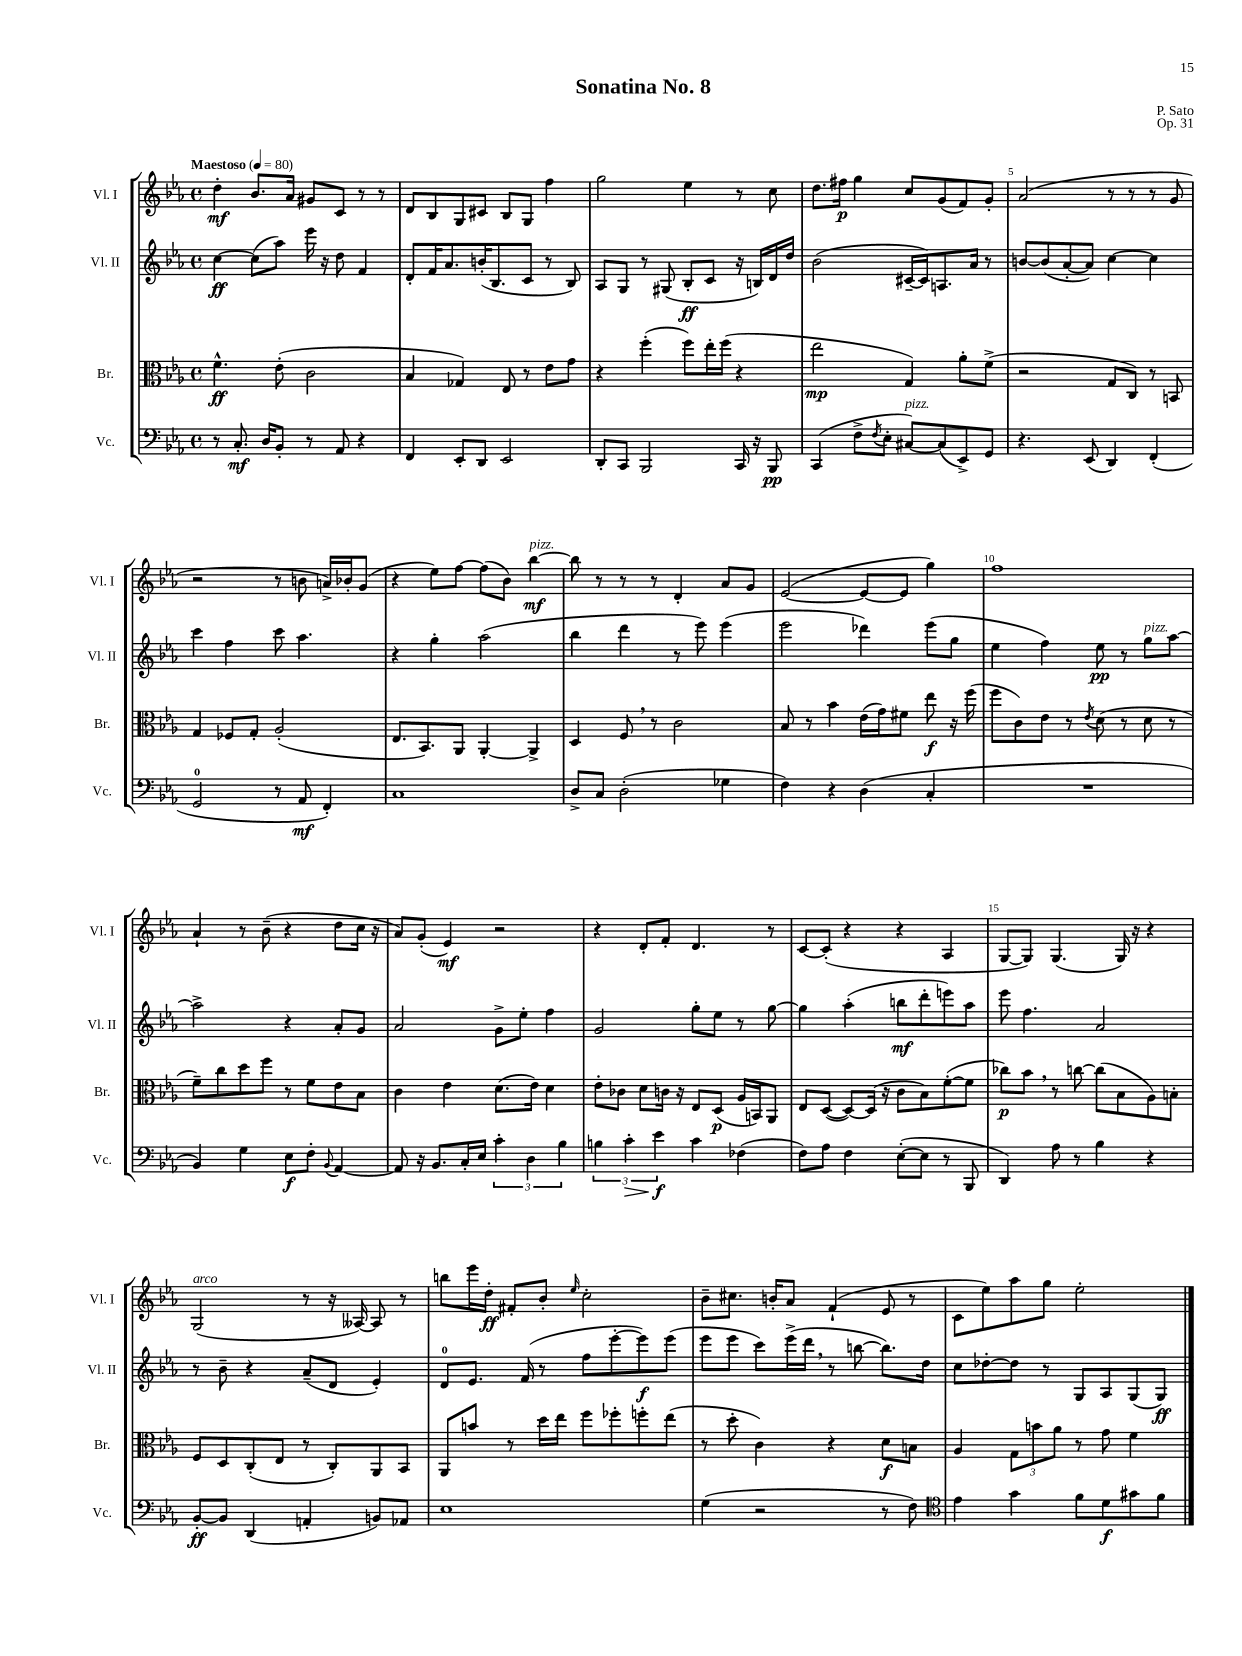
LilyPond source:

\header { title = "Sonatina No. 8" composer = "P. Sato" opus = "Op. 31" }
<<
\new StaffGroup <<
\new Staff = "s0" \with { instrumentName = "Vl. I" shortInstrumentName = "Vl. I" } {
    \clef treble \key ees \major \defaultTimeSignature \time 4/4 \tempo "Maestoso" 4 = 80
    d''4-.\mf bes'8. aes'16 gis'8 c'8 r8 r8 |
    d'8 bes8 g8 cis'8 bes8 g8 f''4 |
    g''2 ees''4 r8 c''8 |
    d''8. fis''16\p g''4 c''8 g'8( f'8) g'8-. |
    aes'2( r8 r8 r8 g'8 |
    r2 r8 b'8 a'16->) bes'16-. g'8( |
    r4 ees''8) f''8~ f''8( bes'8) bes''4~\mf^\markup { \italic "pizz." } |
    bes''8 r8 r8 r8 d'4-. aes'8 g'8 |
    ees'2~( ees'8~ ees'8 g''4) |
    f''1 |
    aes'4-! r8 bes'8--( r4 d''8 c''16 r16 |
    aes'8) g'8-.( ees'4\mf) r2 |
    r4 d'8-. f'8-. d'4. r8 |
    c'8~ c'8-.( r4 r4 aes4 |
    g8~ g8) g4.( g16) r16 r4 |
    g2^\markup { \italic "arco" }( r8 r16 aeses16~) aeses8 r8 |
    b''8 ees'''16 d''16-.\ff fis'8-. bes'8-. \grace { ees''16 } c''2-. |
    bes'8-- cis''8. b'16-. aes'8 f'4-!( ees'8 r8 |
    c'8 ees''8) aes''8 g''8 ees''2-. \bar "|." |
}
\new Staff = "s1" \with { instrumentName = "Vl. II" shortInstrumentName = "Vl. II" } {
    \clef treble \key ees \major \defaultTimeSignature \time 4/4
    c''4~\ff c''8( aes''8) ees'''16 r16 d''8 f'4 |
    d'8-. f'16 aes'8. b'16-.( bes8. c'8 r8 bes8) |
    aes8 g8 r8 gis8( bes8-.\ff c'8 r16 b16) d'16 d''16 |
    bes'2( cis'16~-- cis'16) a8. aes'16 r8 |
    b'8~ b'8( aes'8~-. aes'8) c''4~ c''4 |
    c'''4 f''4 c'''8 aes''4. |
    r4 g''4-. aes''2( |
    bes''4 d'''4 r8 ees'''8) ees'''4( |
    ees'''2 des'''4) ees'''8( g''8 |
    ees''4 f''4) ees''8\pp r8 g''8^\markup { \italic "pizz." } aes''8~ |
    aes''2-> r4 aes'8-. g'8 |
    aes'2 g'8-> ees''8-. f''4 |
    g'2 g''8-. ees''8 r8 g''8~ |
    g''4 aes''4-.( b''8\mf d'''8-. e'''8) aes''8 |
    ees'''8 f''4. aes'2 |
    r8 bes'8-- r4 aes'8--( d'8 ees'4-.) |
    d'8-0 ees'8. f'16( r8 f''8 ees'''8~-. ees'''8\f) ees'''8( |
    ees'''8 ees'''8 c'''8) ees'''16->( d'''16 \breathe r8 b''8~ b''8.) d''16 |
    c''8 des''8~-. des''8 r8 g8 aes8 g8( g8\ff) \bar "|." |
}
\new Staff = "s2" \with { instrumentName = "Br." shortInstrumentName = "Br." } {
    \clef alto \key ees \major \defaultTimeSignature \time 4/4
    f'4.-^\ff ees'8-.( c'2 |
    bes4 ges4) ees8 r8 ees'8 g'8 |
    r4 f''4-.( f''8) ees''16-. f''16( r4 |
    ees''2\mp g4) aes'8-. f'8->( |
    r2 g8 c8) r8 b,8 |
    g4 fes8 g8-. aes2-.( |
    ees8. bes,8.) aes,8 aes,4~-. aes,4-> |
    d4 f8 \breathe r8 c'2 |
    bes8 r8 bes'4 ees'16( g'16) fis'8 ees''8\f r16 f''16( |
    f''8 c'8) ees'8 r8 \acciaccatura { ees'8 } d'8( r8 d'8 r8 |
    f'8--) c''8 d''8 f''8 r8 f'8 ees'8 bes8 |
    c'4 ees'4 d'8.( ees'16) d'4 |
    ees'8-. ces'8 d'8 c'16 r16 ees8 d8\p( aes16 b,16) aes,8 |
    ees8 d8~( d8~) d16( r16 c'8 bes8) f'8~-.( f'8 |
    ces''8\p) bes'8 \breathe r8 c''8~ c''8( bes8 aes8) b8-. |
    f8 d8 c8-.( ees8 r8 c8-.) aes,8 bes,8 |
    aes,8 b'8 r8 d''16 ees''16 f''8 fes''8-. f''8-. ees''8( |
    r8 d''8-. c'4) r4 d'8\f b8 |
    aes4 \tuplet 3/2 { g8 b'8 aes'8 } r8 g'8 f'4 \bar "|." |
}
\new Staff = "s3" \with { instrumentName = "Vc." shortInstrumentName = "Vc." } {
    \clef bass \key ees \major \defaultTimeSignature \time 4/4
    r8 c8.-.\mf d16 bes,8-. r8 aes,8 r4 |
    f,4 ees,8-. d,8 ees,2 |
    d,8-. c,8 bes,,2 c,16 r16 bes,,8\pp |
    c,4( f8-> \acciaccatura { f8 } ees8-. cis8~^\markup { \italic "pizz." }) cis8( ees,8->) g,8 |
    r4. ees,8( d,4) f,4-.( |
    g,2-0 r8 aes,8\mf f,4-.) |
    c1 |
    d8-> c8 d2-.( ges4 |
    f4) r4 d4( c4-. |
    R1 |
    bes,4) g4 ees8\f f8-. \appoggiatura { bes,8 } aes,4~ |
    aes,8 r16 bes,8. c16-. ees16 \tuplet 3/2 { c'4-. d4 bes4 } |
    \tuplet 3/2 { b4 c'4-.\> ees'4\f\! } c'4 fes4( |
    f8) aes8 f4 ees8~-.( ees8 r8 bes,,8 |
    d,4) aes8 r8 bes4 r4 |
    bes,8~-.\ff bes,8 d,4( a,4-. b,8) aes,8 |
    ees1 |
    g4( r2 r8 f8) |
    \clef tenor ees'4 g'4 f'8 d'8\f gis'8 f'8 \bar "|." |
}
>>
>>
\layout { \context { \Score \override BarNumber.break-visibility = ##(#f #t #t) barNumberVisibility = #(every-nth-bar-number-visible 5) } }
